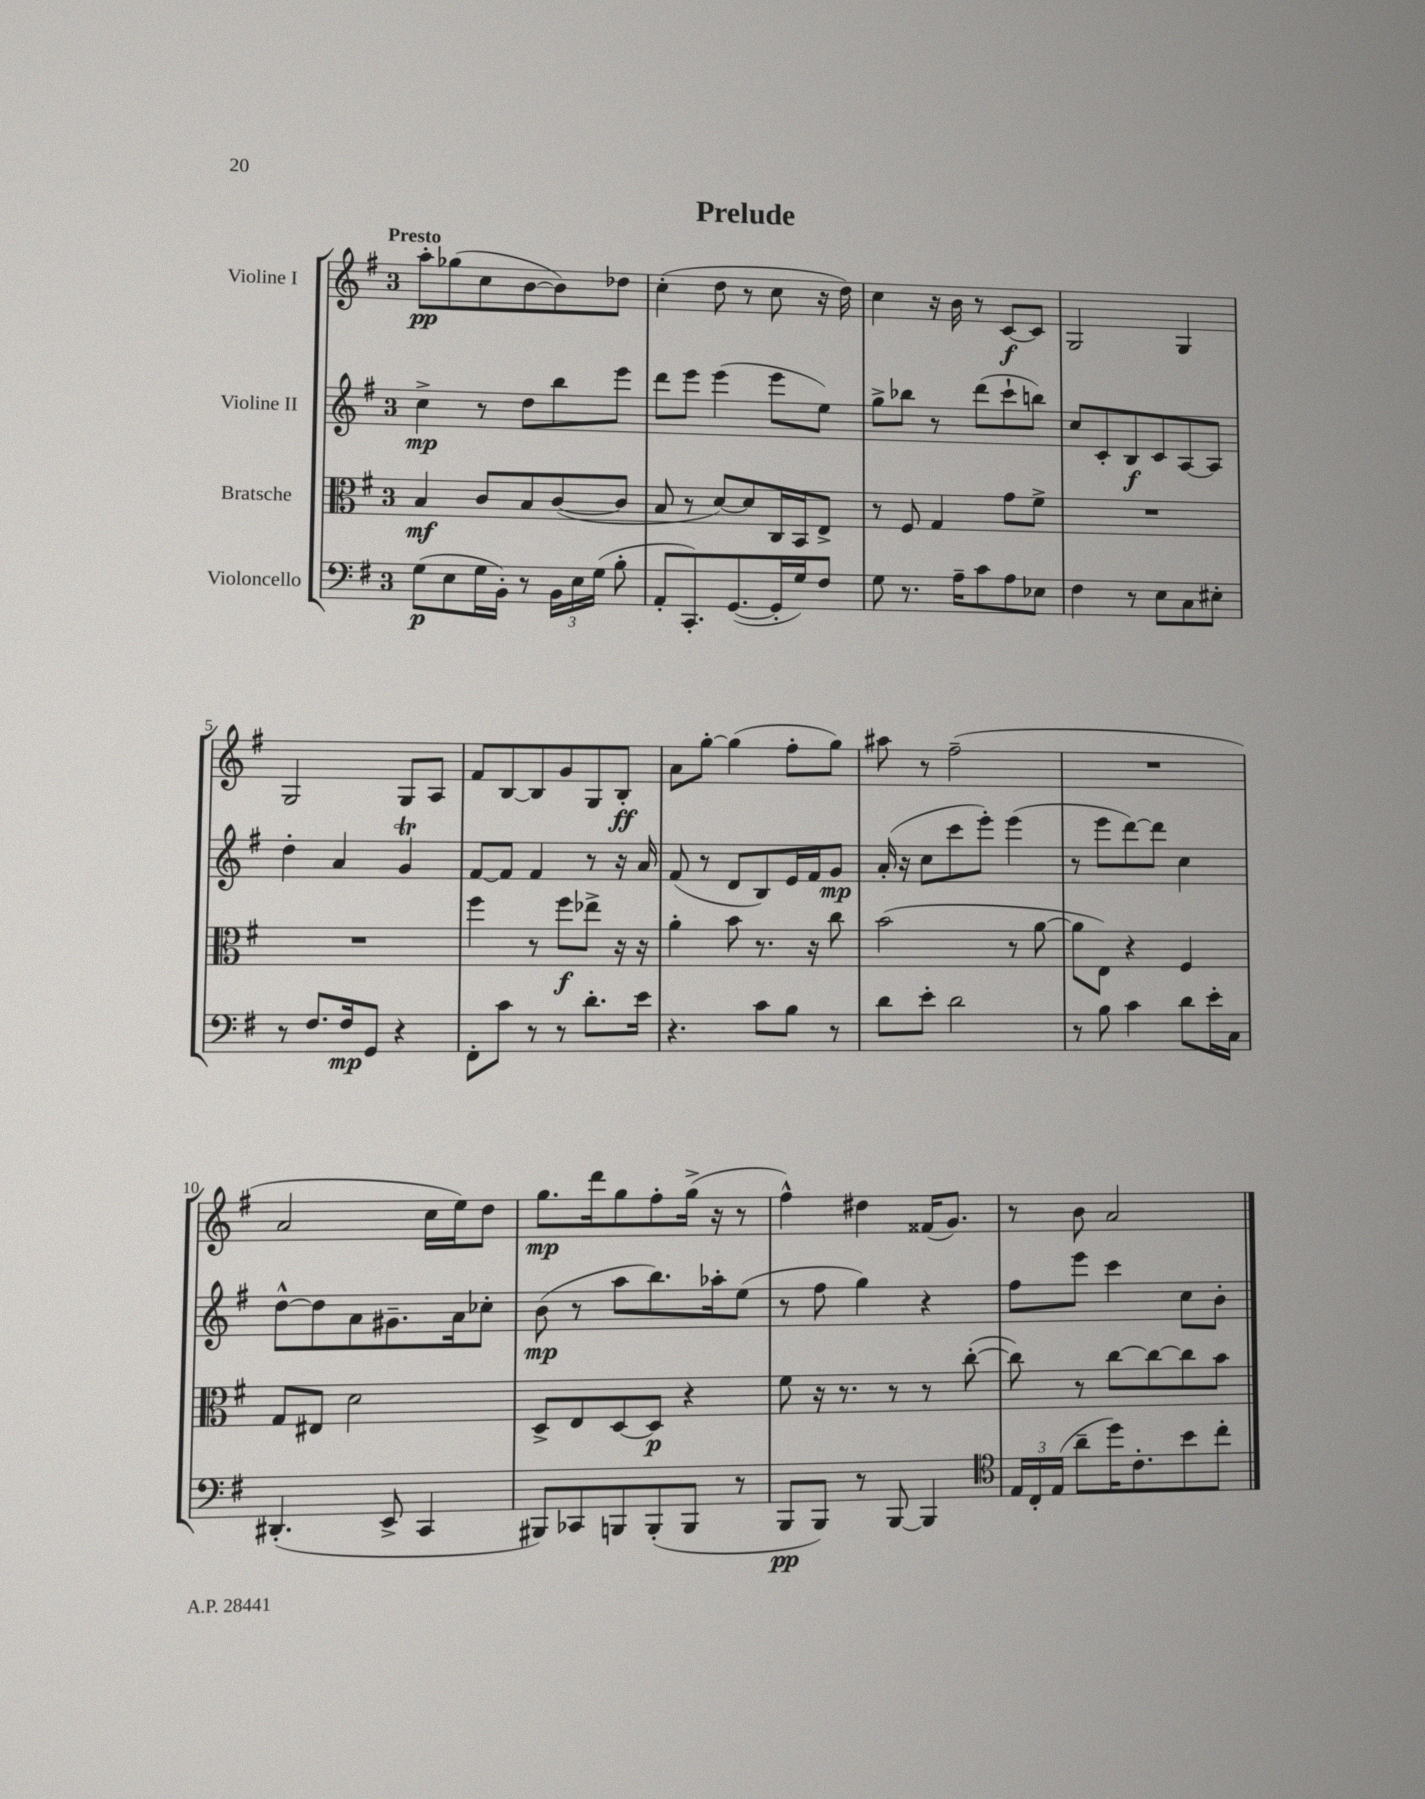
\header { title = "Prelude" }
<<
\new StaffGroup <<
\new Staff = "s0" \with { instrumentName = "Violine I" } {
    \clef treble \key g \major \once \override Staff.TimeSignature.style = #'single-digit \time 3/4 \tempo "Presto"
    \autoBeamOff a''8[-.\pp ges''8( c''8 b'8~ b'8) des''8] |
    c''4-.( d''8 r8 c''8 r16 d''16) |
    c''4 r16 b'16 r8 c'8[~\f c'8] |
    g2 g4 |
    g2 g8[ a8] |
    fis'8[ b8~ b8 g'8 g8 b8]-.\ff |
    a'8[ g''8]~-. g''4( fis''8[-. g''8]) |
    ais''8 r8 fis''2--( |
    R2. |
    a'2 c''16[ e''16) d''8] |
    g''8.[\mp d'''16 g''8 fis''8-. g''16]->( r16 r8 |
    fis''4-^) dis''4 fisis'16[( g'8.]) |
    r8 b'8 a'2 \bar "|." |
}
\new Staff = "s1" \with { instrumentName = "Violine II" } {
    \clef treble \key g \major \once \override Staff.TimeSignature.style = #'single-digit \time 3/4
    \autoBeamOff c''4->\mp r8 d''8[ b''8 e'''8] |
    d'''8[ e'''8] e'''4( e'''8[ e''8]) |
    g''8[-> bes''8] r8 d'''8[( c'''8-! b''8]) |
    c''8[ c'8-. b8\f c'8 a8~ a8] |
    d''4-. a'4 g'4\trill |
    fis'8[~ fis'8] fis'4 r8 r16 a'16 |
    fis'8( r8 d'8[ b8) e'16 fis'16 g'8]\mp |
    a'16-.( r16 c''8[ c'''8 e'''8]-.) e'''4( |
    r8 e'''8[ d'''8~) d'''8] c''4 |
    d''8[~-^ d''8 a'8 gis'8.-- a'16 ces''8]-. |
    b'8\mp( r8 a''8[ b''8.) aes''16-. e''8]( |
    r8 fis''8 g''4) r4 |
    fis''8[ e'''8] c'''4 c''8[ b'8]-. \bar "|." |
}
\new Staff = "s2" \with { instrumentName = "Bratsche" } {
    \clef alto \key g \major \once \override Staff.TimeSignature.style = #'single-digit \time 3/4
    \autoBeamOff b4\mf c'8[ b8 c'8~( c'8] |
    b8 r8 d'8[~) d'8 c16 b,16 e8]-> |
    r8 fis8 g4 g'8[ fis'8]-> |
    R2. |
    R2. |
    fis''4 r8 fis''8[\f ees''8]-> r16 r16 |
    a'4-. b'8 r8. r16 c''8 |
    b'2( r8 a'8~ |
    a'8[ e8]) r4 fis4 |
    g8[ eis8] d'2 |
    d8[-> e8 d8~ d8]\p r4 |
    fis'8 r16 r8. r8 r8 c''8~-.( |
    c''8) r8 c''8[~ c''8~ c''8 b'8] \bar "|." |
}
\new Staff = "s3" \with { instrumentName = "Violoncello" } {
    \clef bass \key g \major \once \override Staff.TimeSignature.style = #'single-digit \time 3/4
    \autoBeamOff g8[\p( e8 g16 b,16]-.) r8 \tuplet 3/2 { b,16[ e16 g16]( } b8-. |
    a,8[-. c,8.-.) g,8.~( g,16-. g16) fis8] |
    g8 r8. a16[-- c'8 a8 ees8] |
    fis4 r8 e8[ c8 eis8]-. |
    r8 fis8.[ fis16\mp g,8] r4 |
    fis,8[-. c'8] r8 r8 d'8.[-. e'16] |
    r4. c'8[ b8] r8 |
    d'8[ e'8]-. d'2 |
    r8 b8 c'4 d'8[ e'16-. c16] |
    dis,4.-.( e,8-> c,4 |
    bis,,8[) ces,8 b,,8 b,,8-.( b,,8] r8 |
    b,,8[\pp b,,8]) r8 b,,8~ b,,4 |
    \clef tenor \tuplet 3/2 { e16[ c16-. e16]( } a'8[-- d''16) c'8.-. b'8 c''8]-. \bar "|." |
}
>>
>>
